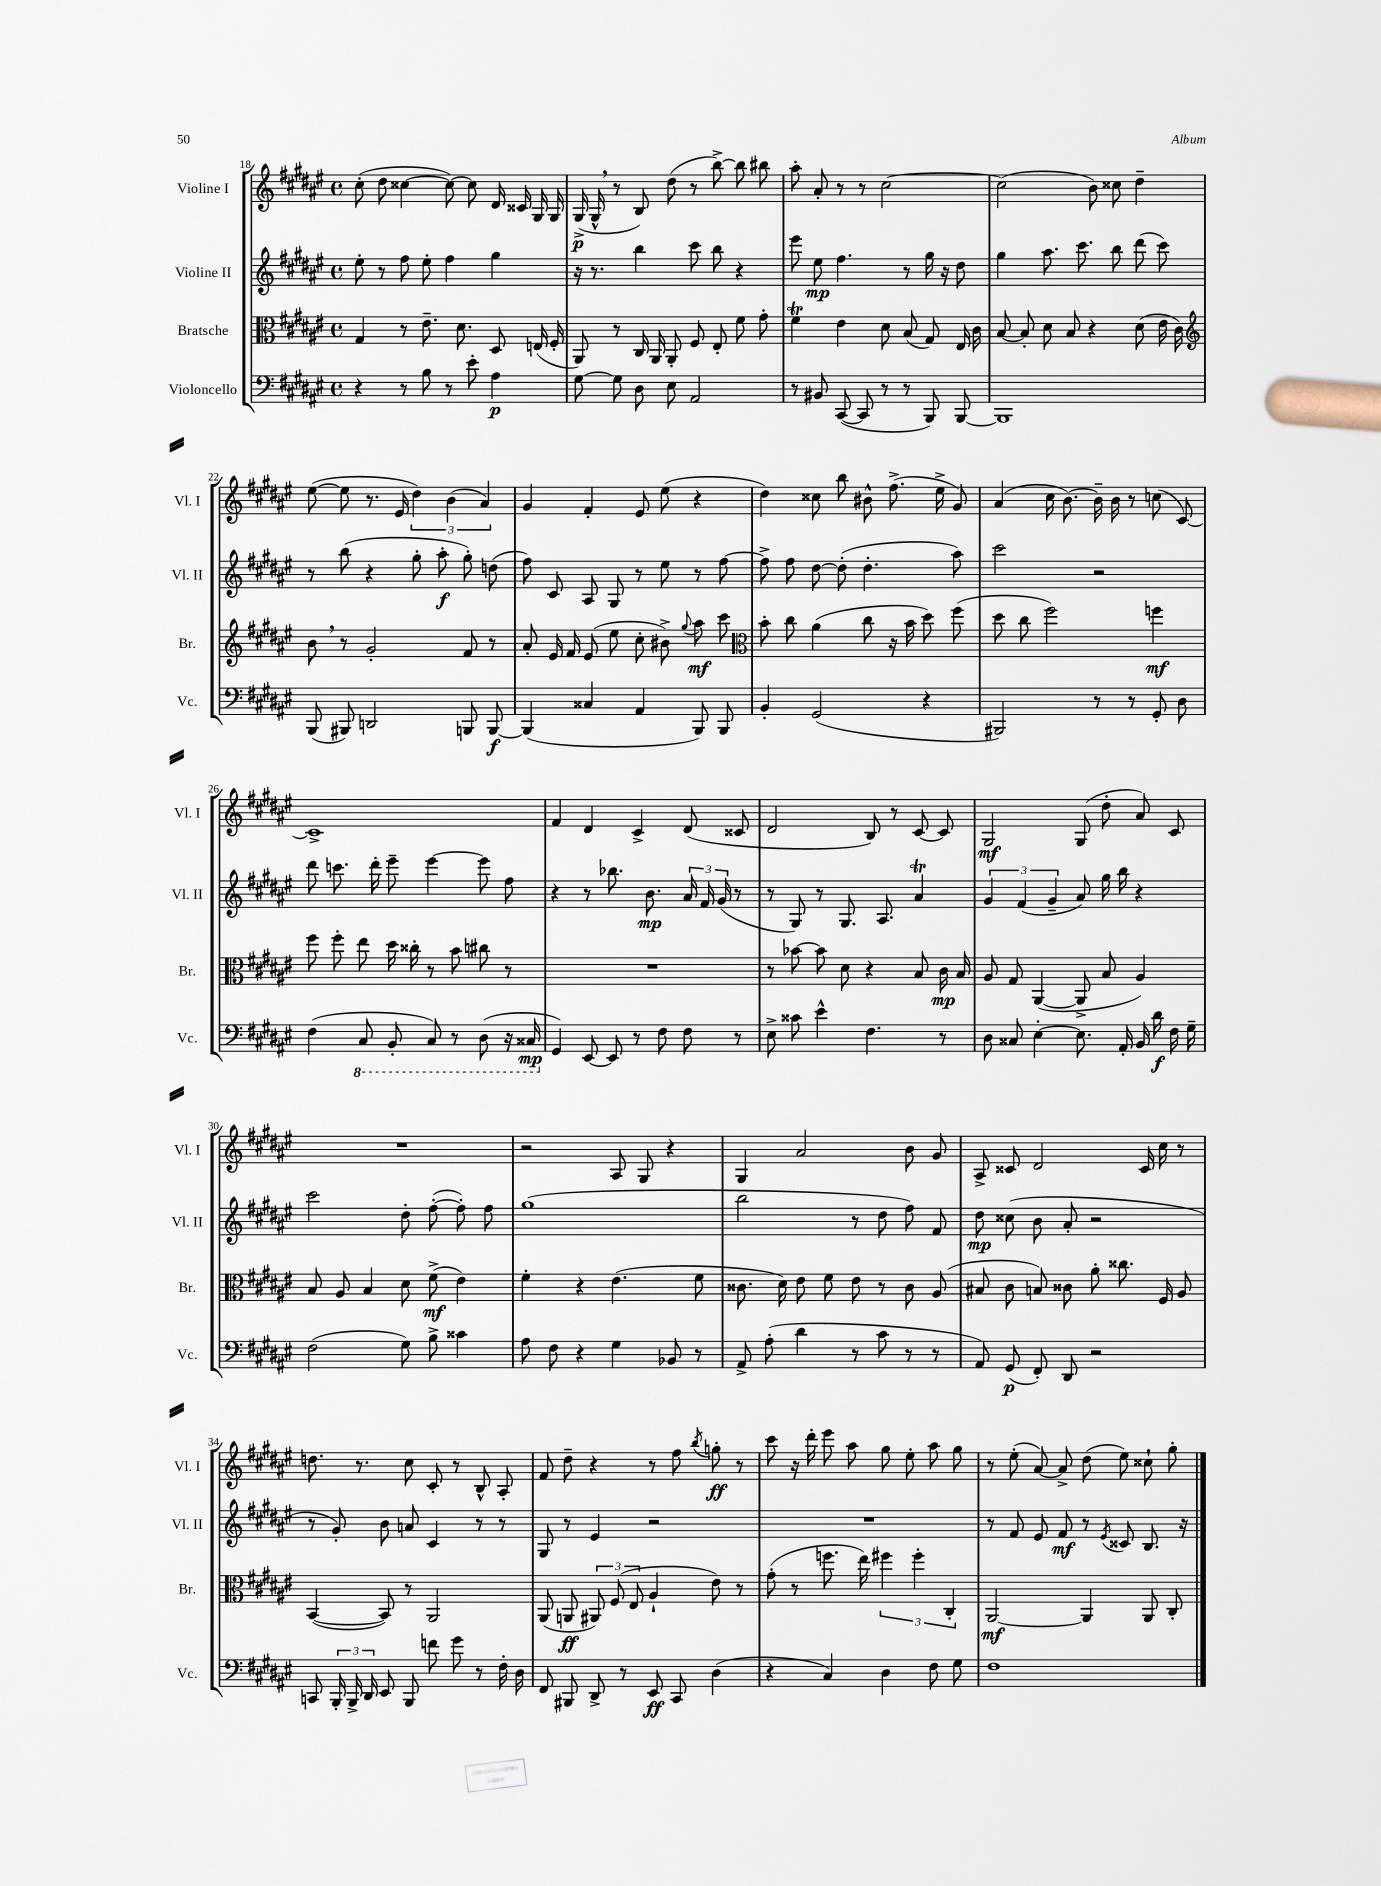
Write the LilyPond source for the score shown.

<<
\new StaffGroup <<
\new Staff = "s0" \with { instrumentName = "Violine I" shortInstrumentName = "Vl. I" } {
    \clef treble \key fis \major \defaultTimeSignature \time 4/4
    \autoBeamOff cis''8-.( dis''8 cisis''4~ cisis''8~) cisis''8 dis'16 cisis'16 gis16 gis16 |
    gis16->\p( gis16-^ \breathe r8 b8) dis''8( r8 b''8~->) b''8 bis''8 |
    ais''8-. ais'8-. r8 r8 cis''2~ |
    cis''2( b'8) cisis''8 dis''4-- |
    eis''8~( eis''8 r8. eis'16 \tuplet 3/2 { dis''4) b'4( ais'4) } |
    gis'4 fis'4-. eis'8 eis''8( r4 |
    dis''4) cisis''8 b''8 bis'8-^ fis''8.->( eis''16-> gis'8) |
    ais'4( cis''16 b'8.~) b'16-- b'16 r8 c''8( cis'8~) |
    cis'1-> |
    fis'4 dis'4 cis'4-> dis'8( cisis'8 |
    dis'2 b8) r8 cis'8~ cis'8 |
    gis2\mf gis8( dis''8-. ais'8) cis'8 |
    R1 |
    r2 ais8 gis8 r4 |
    gis4 ais'2 b'8 gis'8 |
    ais8-> cisis'8 dis'2 cisis'16 cis''16 r8 |
    d''8. r8. cis''8 cis'8-. r8 b8-^ ais8-. |
    fis'8 dis''8-- r4 r8 fis''8 \acciaccatura { b''8 } g''8-.\ff r8 |
    cis'''8 r16 dis'''16-. eis'''8 ais''8 gis''8 eis''8-. ais''8 gis''8 |
    r8 eis''8-.( ais'8~) ais'8-> dis''8( eis''8) cisis''8-! gis''8-. \bar "|." |
}
\new Staff = "s1" \with { instrumentName = "Violine II" shortInstrumentName = "Vl. II" } {
    \clef treble \key fis \major \defaultTimeSignature \time 4/4
    \autoBeamOff eis''8-. r8 fis''8 eis''8-. fis''4 gis''4 |
    r16 r8. b''4 cis'''8 b''8 r4 |
    eis'''8 eis''8\mp fis''4. r8 gis''16 r16 dis''8 |
    gis''4 ais''8. cis'''8. b''8 dis'''8( cis'''8) |
    r8 b''8( r4 gis''8-. ais''8-.\f gis''8-.) d''8( |
    fis''8) cis'8 ais8 gis8 r8 eis''8 r8 fis''8~ |
    fis''8-> fis''8 dis''8~ dis''8-.( dis''4.-. ais''8) |
    cis'''2 r2 |
    dis'''8 c'''8. dis'''16-. eis'''8-- eis'''4~ eis'''8 fis''8 |
    r4 r8 bes''8. b'8.\mp \tuplet 3/2 { ais'16 fis'16 gis'16( } r8 |
    r8 gis8) r8 gis8. ais8. ais'4\trill |
    \tuplet 3/2 { gis'4 fis'4( gis'4-- } ais'8) gis''16 b''16 r4 |
    cis'''2 dis''8-. fis''8~-.( fis''8-.) fis''8 |
    gis''1( |
    b''2 r8 dis''8 fis''8) fis'8 |
    dis''8\mp cisis''8( b'8 ais'8-. r2 |
    r8 gis'8-.) b'8 a'8 cis'4 r8 r8 |
    gis8 r8 eis'4 r2 |
    R1 |
    r8 fis'8 eis'8 fis'8\mf r8 \acciaccatura { eis'8 } cisis'8 b8. r16 \bar "|." |
}
\new Staff = "s2" \with { instrumentName = "Bratsche" shortInstrumentName = "Br." } {
    \clef alto \key fis \major \defaultTimeSignature \time 4/4
    \autoBeamOff gis4 r8 eis'8.-- dis'8. dis8 e16( fis16-. |
    ais,8) r8 cis16 ais,16 ais,8-. fis8 eis8-. fis'8 gis'8-. |
    fis'4\trill eis'4 dis'8 b8( gis8) eis16 cis'16 |
    b8~ b8-. dis'8 b8 r4 dis'8( eis'16 cis'16) |
    \clef treble b'8 \breathe r8 gis'2-. fis'8 r8 |
    ais'8-. eis'16 fis'16 eis'8( eis''8 cis''8-. bis'8->) \appoggiatura { gis''8 } ais''8\mf cis'''8 |
    \clef alto b'8-. cis''8 ais'4( cis''8 r16 b'16 dis''8) fis''8( |
    dis''8 cis''8 fis''2) f''4\mf |
    fis''8 fis''8-. eis''8 dis''16 cisis''16-. r8 b'8 cis''8 r8 |
    R1 |
    r8 bes'8~ bes'8 dis'8 r4 b8 cis'16\mp b16 |
    ais8 gis8 ais,4~( ais,8-> b8 ais4) |
    b8 ais8 b4 dis'8 fis'8->\mf( eis'4) |
    fis'4-. r4 eis'4.( fis'8 |
    cisis'8. dis'16) eis'8 fis'8 eis'8 r8 cisis'8 ais8( |
    bis8 cis'8 b8) cisis'8 ais'8-. cisis''8. fis16 ais8 |
    b,4~( b,8) r8 ais,2 |
    ais,8( a,8\ff \tuplet 3/2 { ais,8) fis8( eis8 } ais4-! eis'8) r8 |
    gis'8-.( r8 f''8. eis''16) \tuplet 3/2 { fis''4 fis''4-. cis4-. } |
    ais,2~\mf ais,4 ais,8 cis8-. \bar "|." |
}
\new Staff = "s3" \with { instrumentName = "Violoncello" shortInstrumentName = "Vc." } {
    \clef bass \key fis \major \defaultTimeSignature \time 4/4
    \autoBeamOff r4 r8 b8 r8 eis'8-. ais4\p |
    gis8~ gis8 dis8 eis8 ais,2 |
    r8 bis,8 cis,8~( cis,8 r8 r8 b,,8) b,,8~ |
    b,,1 |
    b,,8( bis,,8) d,2 b,,8 b,,8~\f |
    b,,4( cisis4 ais,4 b,,8) b,,8 |
    b,4-. gis,2( r4 |
    bis,,2) r8 r8 gis,8-. dis8 |
    fis4( \ottava #-1 cis,8 b,,8-. cis,8) r8 dis,8( r16 cisis,16\mp \ottava #0 |
    gis,4) eis,8~ eis,8 r8 fis8 fis8 r8 |
    eis8-> cisis'8 eis'4-^ fis4. r8 |
    dis8 cisis8 eis4~-. eis8. ais,16-. b,16 dis'16\f fis16 gis16-- |
    fis2( gis8) b8-> cisis'4 |
    ais8 fis8 r4 gis4 bes,8 r8 |
    ais,8-> ais8-.( dis'4 r8 cis'8 r8 r8 |
    ais,8) gis,8\p( fis,8-.) dis,8 r2 |
    c,8 \tuplet 3/2 { b,,16-. b,,16-> dis,16 } eis,8 b,,8 f'8 gis'8 r8 fis16-. dis16 |
    fis,8 bis,,8 dis,8-> r8 eis,8\ff cis,8 dis4( |
    r4 cis4) dis4 fis8 gis8 |
    fis1 \bar "|." |
}
>>
>>
\layout { \context { \Score currentBarNumber = #18 } }
